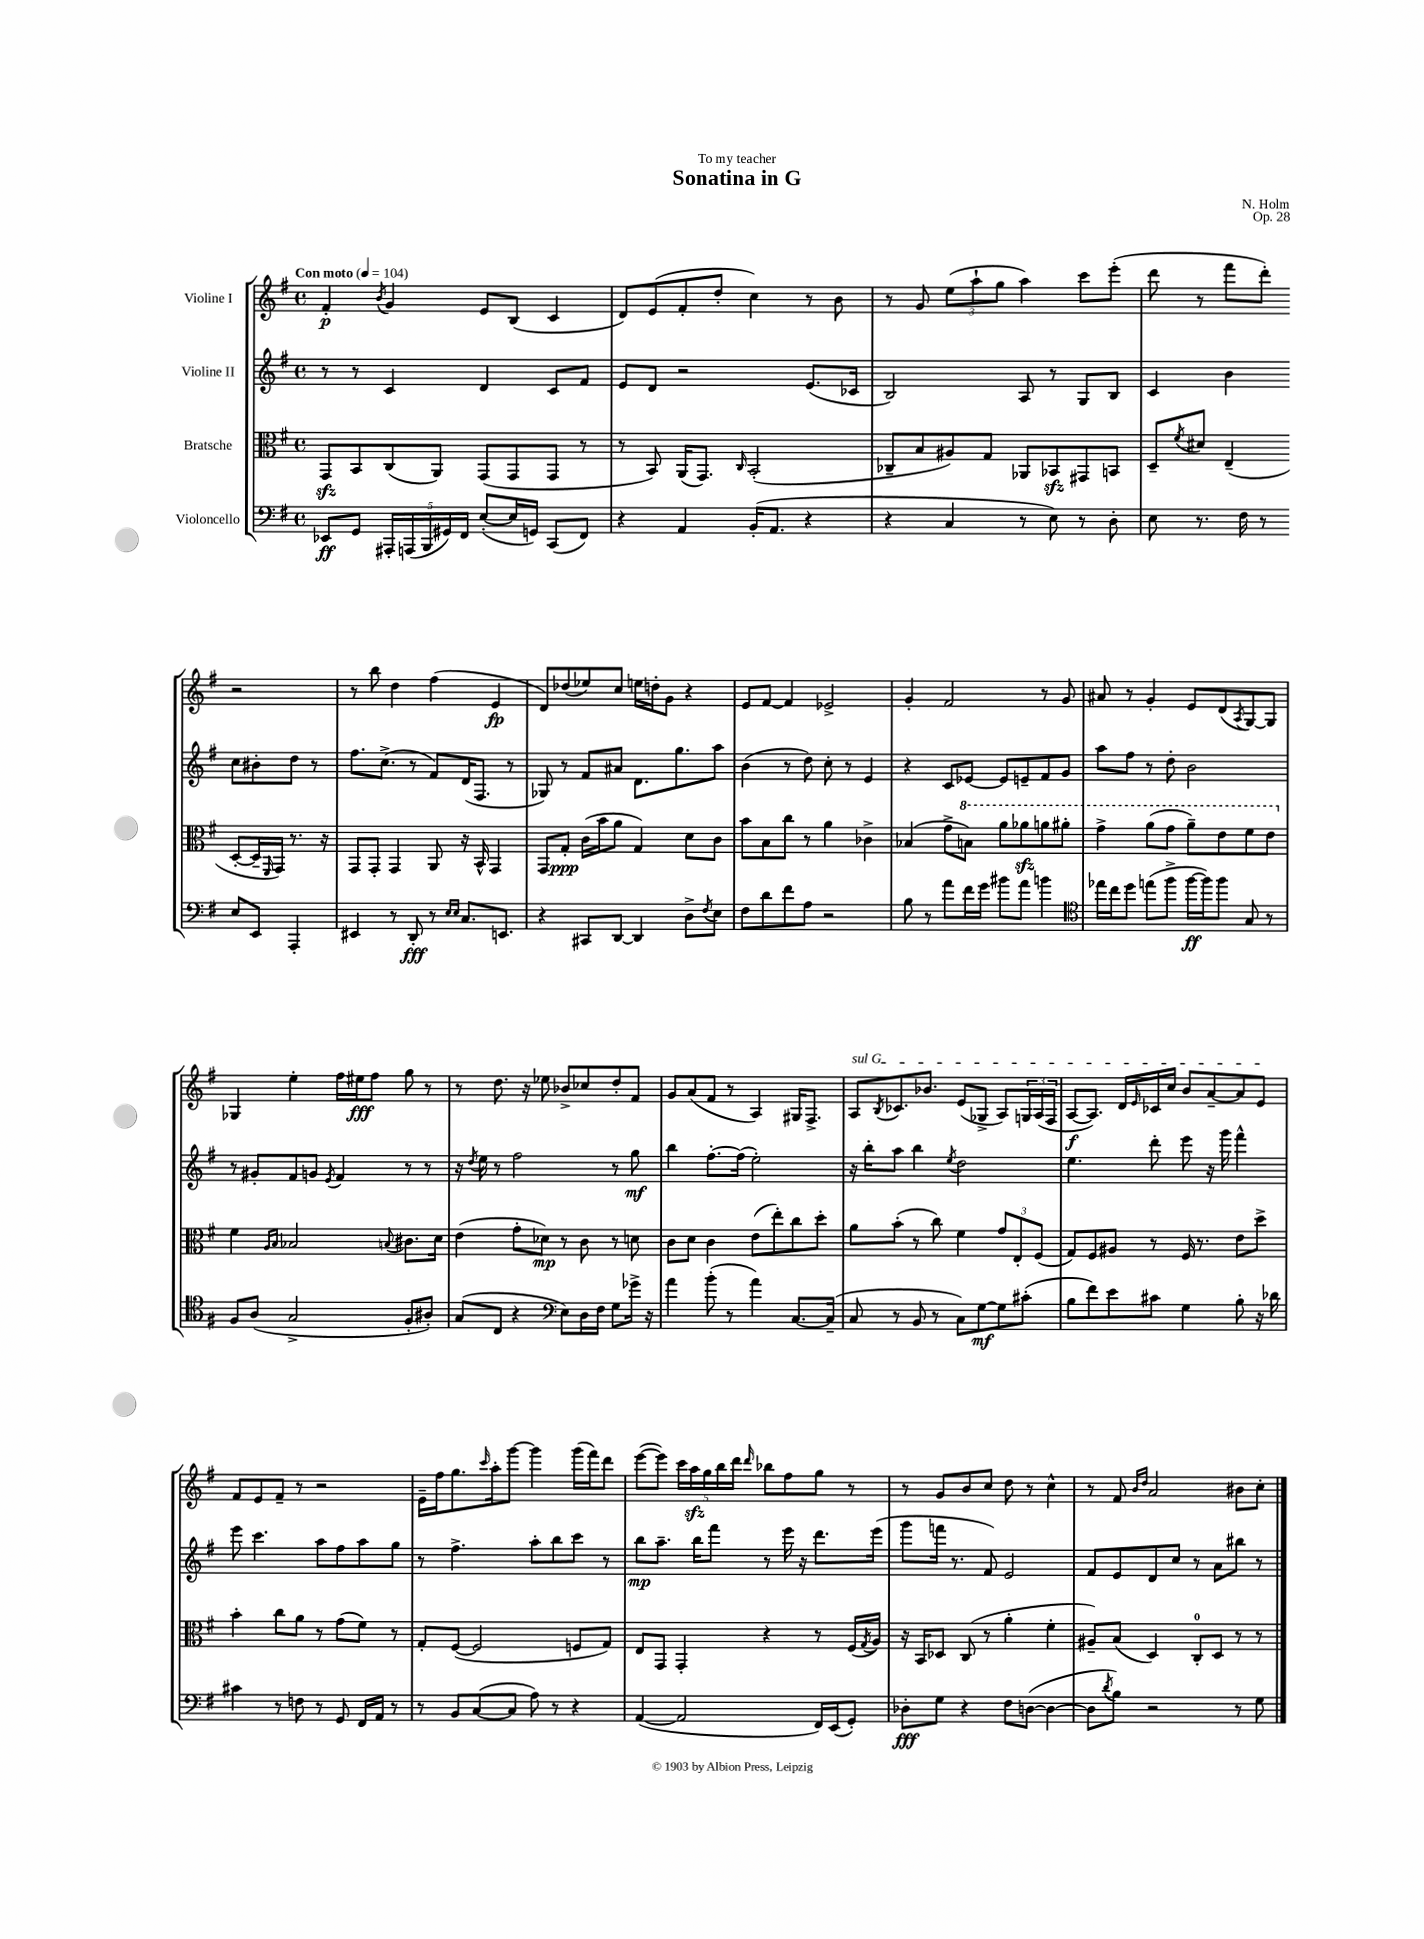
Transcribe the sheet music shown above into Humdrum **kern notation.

**kern	**dynam	**kern	**dynam	**kern	**dynam	**kern	**dynam
*part4	*part4	*part3	*part3	*part2	*part2	*part1	*part1
*staff4	*staff4	*staff3	*staff3	*staff2	*staff2	*staff1	*staff1
*I"Violoncello	*	*I"Bratsche	*	*I"Violine II	*	*I"Violine I	*
*clefF4	*	*clefC3	*	*clefG2	*	*clefG2	*
*k[f#]	*	*k[f#]	*	*k[f#]	*	*k[f#]	*
*M4/4	*	*M4/4	*	*M4/4	*	*M4/4	*
*met(c)	*	*met(c)	*	*met(c)	*	*met(c)	*
*MM104	*	*MM104	*	*MM104	*	*MM104	*
=1	=1	=1	=1	=1	=1	=1	=1
!	!	!	!	!	!	!LO:TX:a:B:t=Con moto	!
8EE-X/L	ff	8GGzz/L	.	8r	.	4f#'/	p
8GG/J	.	8BB/	.	8r	.	.	.
.	.	.	.	.	.	8qb/	.
20AAA#X'/LL	.	(8C/	.	4c/	.	4g/	.
(20AAAn/	.	.	.	.	.	.	.
20BBB/	.	.	.	.	.	.	.
.	.	8AA/J)	.	.	.	.	.
20GG#X/)	.	.	.	.	.	.	.
20FF#/JJ	.	.	.	.	.	.	.
([8E'/L	.	(8GG/L	.	4d/	.	8e/L	.
16E/L]	.	8GG/	.	.	.	(8B/J	.
16GGn/JJ)	.	.	.	.	.	.	.
(8CC/L	.	8GG/J	.	8c/L	.	4c/	.
8FF#/J)	.	8r	.	8f#/J	.	.	.
=2	=2	=2	=2	=2	=2	=2	=2
4r	.	8r	.	8e/L	.	8d/L)	.
.	.	8BB/)	.	8d/J	.	(8e/	.
4AA/	.	(16AA/KL	.	2r	.	8f#'/	.
.	.	8.GG/J)	.	.	.	.	.
.	.	.	.	.	.	8dd'/J	.
.	.	16qqC/	.	.	.	.	.
(16BB'/KL	.	(2BB'/	.	.	.	4cc\)	.
8.AA/J	.	.	.	.	.	.	.
4r	.	.	.	(8.e/L	.	8r	.
.	.	.	.	.	.	8b\	.
.	.	.	.	16c-X/Jk	.	.	.
=3	=3	=3	=3	=3	=3	=3	=3
4r	.	8C-X~/L	.	2B/)	.	8r	.
.	.	8B/	.	.	.	8g/	.
4C/	.	8A#X/)	.	.	.	(12ee\L	.
.	.	.	.	.	.	12aa`\	.
.	.	8G/J	.	.	.	.	.
.	.	.	.	.	.	12gg\J	.
8r	.	8AA-X/L	.	8A/	.	4aa\)	.
8E\)	.	8BB-Xzz/	.	8r	.	.	.
8r	.	8GG#X/	.	8G/L	.	8ccc\L	.
8D'\	.	8BBn/J	.	8B/J	.	(8eee'\J	.
=4	=4	=4	=4	=4	=4	=4	=4
8E\	.	8D~/L	.	4c/	.	8ddd\	.
.	.	8qf#/	.	.	.	.	.
8.r	.	8d#X/J	.	.	.	8r	.
.	.	(4E~/	.	4b\	.	8fff#\L	.
16F#\	.	.	.	.	.	.	.
8r	.	.	.	.	.	8ddd'\J)	.
8E/L	.	[8D'/L	.	8cc\L	.	2r	.
8EE/J	.	16D~/L]	.	8b#X'\	.	.	.
.	.	16qqFF#/	.	.	.	.	.
.	.	16GG/JJ)	.	.	.	.	.
4AAA'/	.	8.r	.	8dd\J	.	.	.
.	.	.	.	8r	.	.	.
.	.	16r	.	.	.	.	.
!!LO:LB:g=z
=5	=5	=5	=5	=5	=5	=5	=5
4EE#X/	.	8GG/L	.	8.ff#\L	.	8r	.
.	.	8GG'/J	.	.	.	8bb\	.
.	.	.	.	(8.cc^\J	.	.	.
8r	.	4GG/	.	.	.	4dd\	.
8DD'/	fff	.	.	8r	.	.	.
8r	.	8AA/	.	8f#/L)	.	(4ff#\	.
16qqE/LL	.	.	.	.	.	.	.
16qqE/JJ	.	.	.	.	.	.	.
8.C/L	.	16r	.	(16d/K	.	.	.
.	.	16BB^^/	.	8.F#/J	.	.	.
.	.	4GG/	.	.	.	4e/	fp
8.EEn/J	.	.	.	.	.	.	.
.	.	.	.	8r	.	.	.
=6	=6	=6	=6	=6	=6	=6	=6
4r	.	8GG/L	.	8G-X/)	.	8d/L)	.
.	.	8G'/J	ppp	8r	.	(8dd-X/	.
8CC#X/L	.	(16c\LL	.	8f#/L	.	8ee-X/)	.
.	.	16b\J	.	.	.	.	.
[8DD/J	.	8a\J	.	8a#X/J	.	8cc/J	.
4DD/]	.	4G/)	.	8.d\L	.	16een\LL	.
.	.	.	.	.	.	16ddn'\J	.
.	.	.	.	.	.	8g\J	.
.	.	.	.	8.gg\	.	.	.
8D^\L	.	8d\L	.	.	.	4r	.
8qF#/	.	.	.	.	.	.	.
8E\J	.	8c\J	.	8aa\J	.	.	.
=7	=7	=7	=7	=7	=7	=7	=7
8F#\L	.	8b\L	.	(4b\	.	8e/L	.
8d\	.	8B\	.	.	.	[8f#/J	.
8f#\	.	8cc\J	.	8r	.	4f#/]	.
8A\J	.	8r	.	8dd\)	.	.	.
2r	.	4a\	.	8cc'\	.	2e-X^/	.
.	.	.	.	8r	.	.	.
.	.	4c-X^\	.	4e/	.	.	.
=8	=8	=8	=8	=8	=8	=8	=8
8B\	.	(4B-X/	.	4r	.	4g'/	.
8r	.	.	.	.	.	.	.
8a\L	.	8g^\L	.	8c/L	.	2f#/	.
*	*	*8va	*	*	*	*	*
16f#\L	.	8bn\J)	.	[8e-X/J	.	.	.
16g\JJ	.	.	.	.	.	.	.
8b#X\L	.	8aa\L	.	8e-/L]	.	.	.
8a\J	.	8aa-Xzz\	.	8en~/	.	.	.
4bn\	.	8aan\	.	8f#/	.	8r	.
.	.	8aa#X'\J	.	8g/J	.	8g/	.
=9	=9	=9	=9	=9	=9	=9	=9
*clefC4	*	*	*	*	*	*	*
16ee-X\LL	.	4gg^\	.	8aa\L	.	8a#X/	.
16cc\J	.	.	.	.	.	.	.
8dd\J	.	.	.	8ff#\J	.	8r	.
(8een\L	.	(8aa\L	.	8r	.	4g'/	.
8ff#^\J	.	8gg\J	.	8dd'\	.	.	.
[16ff#\LL	ff	8aa~\L)	.	2b\	.	8e/L	.
16ff#\J])	.	.	.	.	.	.	.
8ff#\J	.	8ee\	.	.	.	(8d/	.
.	.	.	.	.	.	8qA/	.
8G/	.	8ff#\	.	.	.	[8G/)	.
8r	.	8ee\J	.	.	.	8G/J]	.
!!LO:LB:g=z
=10	=10	=10	=10	=10	=10	=10	=10
*	*	*X8va	*	*	*	*	*
8F#/L	.	4f#\	.	8r	.	4G-X/	.
(8A/J	.	.	.	8g#X'/L	.	.	.
.	.	16qqA/LL	.	.	.	.	.
.	.	16qqB/JJ	.	.	.	.	.
2G^/	.	2B-X/	.	8f#/	.	4ee'\	.
.	.	.	.	8gn/J	.	.	.
.	.	.	.	8qe/	.	.	.
.	.	.	.	4f#/	.	16ff#\LL	.
.	.	.	.	.	.	16ee#X\J	fff
.	.	.	.	.	.	8ff#\J	.
.	.	8qqBn/	.	.	.	.	.
8F#'/L	.	8.c#X\L	.	8r	.	8gg\	.
8A#X'/J)	.	.	.	8r	.	8r	.
.	.	16d\Jk	.	.	.	.	.
=11	=11	=11	=11	=11	=11	=11	=11
(8G/L	.	(4e\	.	16r	.	8r	.
.	.	.	.	8qdd/	.	.	.
.	.	.	.	16ee\	.	.	.
8C/J	.	.	.	8r	.	8.dd\	.
4r	.	8g'\L	.	2ff#\	.	.	.
.	.	.	.	.	.	16r	.
.	.	8d-X\J)	mp	.	.	8ee-X\	.
*clefF4	*	*	*	*	*	*	*
8E\L)	.	8r	.	.	.	8b-X^/L	.
16D\L	.	8c\	.	.	.	8cc-X/	.
16F#\JJ	.	.	.	.	.	.	.
8G\L	.	8r	.	8r	.	8dd'/	.
16g-X^\Jk	.	8dn\	.	8gg\	mf	8f#/J	.
16r	.	.	.	.	.	.	.
=12	=12	=12	=12	=12	=12	=12	=12
4a\	.	8c\L	.	4bb\	.	8g/L	.
.	.	8d\J	.	.	.	(8a/	.
(8b'\	.	4c\	.	[8.ff#'\L	.	8f#/J	.
8r	.	.	.	.	.	8r	.
.	.	.	.	(16ff#\Jk]	.	.	.
4a\)	.	(8e\L	.	2ee'\)	.	4A/)	.
.	.	8ee'\)	.	.	.	.	.
[8.C/L	.	8cc\	.	.	.	16G#X/KL	.
.	.	.	.	.	.	8.F#^/J	.
.	.	8dd'\J	.	.	.	.	.
(16C~/Jk]	.	.	.	.	.	.	.
=13	=13	=13	=13	=13	=13	=13	=13
!	!	!	!	!	!	!LO:TX:a:i:t=sul G	!
8C/	.	8a\L	.	16r	.	8A/L	.
.	.	.	.	16bb'\KL	.	.	.
.	.	.	.	.	.	8qB/	.
8r	.	(8b'\J	.	8aa\J	.	8.c-X/	.
8BB/	.	8r	.	4bb\	.	.	.
.	.	.	.	.	.	8.b-X/J	.
8r	.	8cc\)	.	.	.	.	.
.	.	.	.	8qee/	.	.	.
8C\L)	.	4f#\	.	2dd\	.	(8e/L	.
[8G\	mf	.	.	.	.	8G-X^/J	.
8G\]	.	12g/L	.	.	.	8A/L)	.
.	.	12E'/	.	.	.	.	.
(8c#X'\J	.	.	.	.	.	24Gn/L	.
.	.	(12F#/J	.	.	.	(24A/	.
.	.	.	.	.	.	24F#/JJ	.
=14	=14	=14	=14	=14	=14	=14	=14
8B\L	.	8G/L)	.	4.ee\	.	[8A/L	f
8f#\)	.	8F#/	.	.	.	8.A/J])	.
8e\	.	8A#X/J	.	.	.	.	.
.	.	.	.	.	.	16d/LL	.
.	.	.	.	.	.	16qqe/	.
8c#X\J	.	8r	.	8ddd'\	.	16c-X/	.
.	.	.	.	.	.	16cc/JJ	.
4G\	.	16F#/	.	8eee\	.	8b/L	.
.	.	8.r	.	.	.	.	.
.	.	.	.	16r	.	[8a~/	.
.	.	.	.	16ggg\	.	.	.
8B'\	.	8e\L	.	4fff#^^\	.	8a/]	.
16r	.	8dd^\J	.	.	.	8e/J	.
16d-X\	.	.	.	.	.	.	.
!!LO:LB:g=z
=15	=15	=15	=15	=15	=15	=15	=15
4c#X\	.	4b'\	.	8eee\	.	8f#/L	.
.	.	.	.	4.ccc\	.	8e/	.
8r	.	8cc\L	.	.	.	8f#~/J	.
8Fn\	.	8a\J	.	.	.	8r	.
8r	.	8r	.	8aa\L	.	2r	.
8GG/	.	(8g\L	.	8ff#\	.	.	.
16FF#/LL	.	8f#\J)	.	8aa\	.	.	.
16AA/JJ	.	.	.	.	.	.	.
8r	.	8r	.	8gg\J	.	.	.
=16	=16	=16	=16	=16	=16	=16	=16
8r	.	8G'/L	.	8r	.	16e~\LL	.
.	.	.	.	.	.	16ff#\J	.
8BB/L	.	([8F#/J	.	4.ff#^\	.	8.gg\	.
([8C/	.	2F#/]	.	.	.	.	.
.	.	.	.	.	.	16qqccc/	.
.	.	.	.	.	.	16aa'\k	.
8C/J]	.	.	.	.	.	[8ggg\J	.
8A\)	.	.	.	8aa'\L	.	4ggg\]	.
8r	.	.	.	8bb\	.	.	.
4r	.	8Fn/L	.	8ccc\J	.	(16ggg\LL	.
.	.	.	.	.	.	16fff#\J)	.
.	.	8G/J)	.	8r	.	8ddd\J	.
=17	=17	=17	=17	=17	=17	=17	=17
([4AA/	.	8E/L	.	8bb\L	mp	([8eee\L	.
.	.	8GG/J	.	8.aa~\J	.	8eee\J])	.
2AA/]	.	4GG'/	.	.	.	20ccc\LL	.
.	.	.	.	.	.	20aazz\	.
.	.	.	.	16bb\KL	.	.	.
.	.	.	.	.	.	20gg\	.
.	.	.	.	8fff#\J	.	.	.
.	.	.	.	.	.	20bb\	.
.	.	.	.	.	.	20ddd\JJ	.
.	.	.	.	.	.	16qqddd/	.
.	.	4r	.	8r	.	8bb-X\L	.
.	.	.	.	16eee\	.	8ff#\	.
.	.	.	.	16r	.	.	.
16FF#/LL)	.	8r	.	8.ddd\L	.	8gg\J	.
(16EE/J	.	.	.	.	.	.	.
8GG'/J)	.	(16F#/LL	.	.	.	8r	.
.	.	8qG/	.	.	.	.	.
.	.	16A/JJ)	.	(16eee\Jk	.	.	.
=18	=18	=18	=18	=18	=18	=18	=18
8D-X'\L	fff	16r	.	8ggg\L	.	8r	.
.	.	16BB/KL	.	.	.	.	.
8G\J	.	8D-X/J	.	16fffn\Jk	.	8g/L	.
.	.	.	.	8.r	.	.	.
4r	.	(8C/	.	.	.	8b/	.
.	.	8r	.	8f#/)	.	8cc/J	.
8F#\L	.	4a'\	.	2e/	.	8dd\	.
([8Dn\J	.	.	.	.	.	8r	.
4D\_	.	4f#'\	.	.	.	4cc^^\	.
=19	=19	=19	=19	=19	=19	=19	=19
8D\L]	.	8A#X~/L)	.	8f#/L	.	8r	.
8qd/	.	.	.	.	.	.	.
8B\J)	.	(8B/J	.	8e/	.	8f#/	.
.	.	.	.	.	.	16qqb/LL	.
.	.	.	.	.	.	16qqdd/JJ	.
2r	.	4D/)	.	8d/	.	2a/	.
.	.	.	.	8cc/J	.	.	.
.	.	8C'/L	.	8r	.	.	.
.	.	8D/J	.	8a\L	.	.	.
8r	.	8r	.	8bb#X\J	.	8b#X\L	.
8G\	.	8r	.	8r	.	8cc'\J	.
==	==	==	==	==	==	==	==
*-	*-	*-	*-	*-	*-	*-	*-
